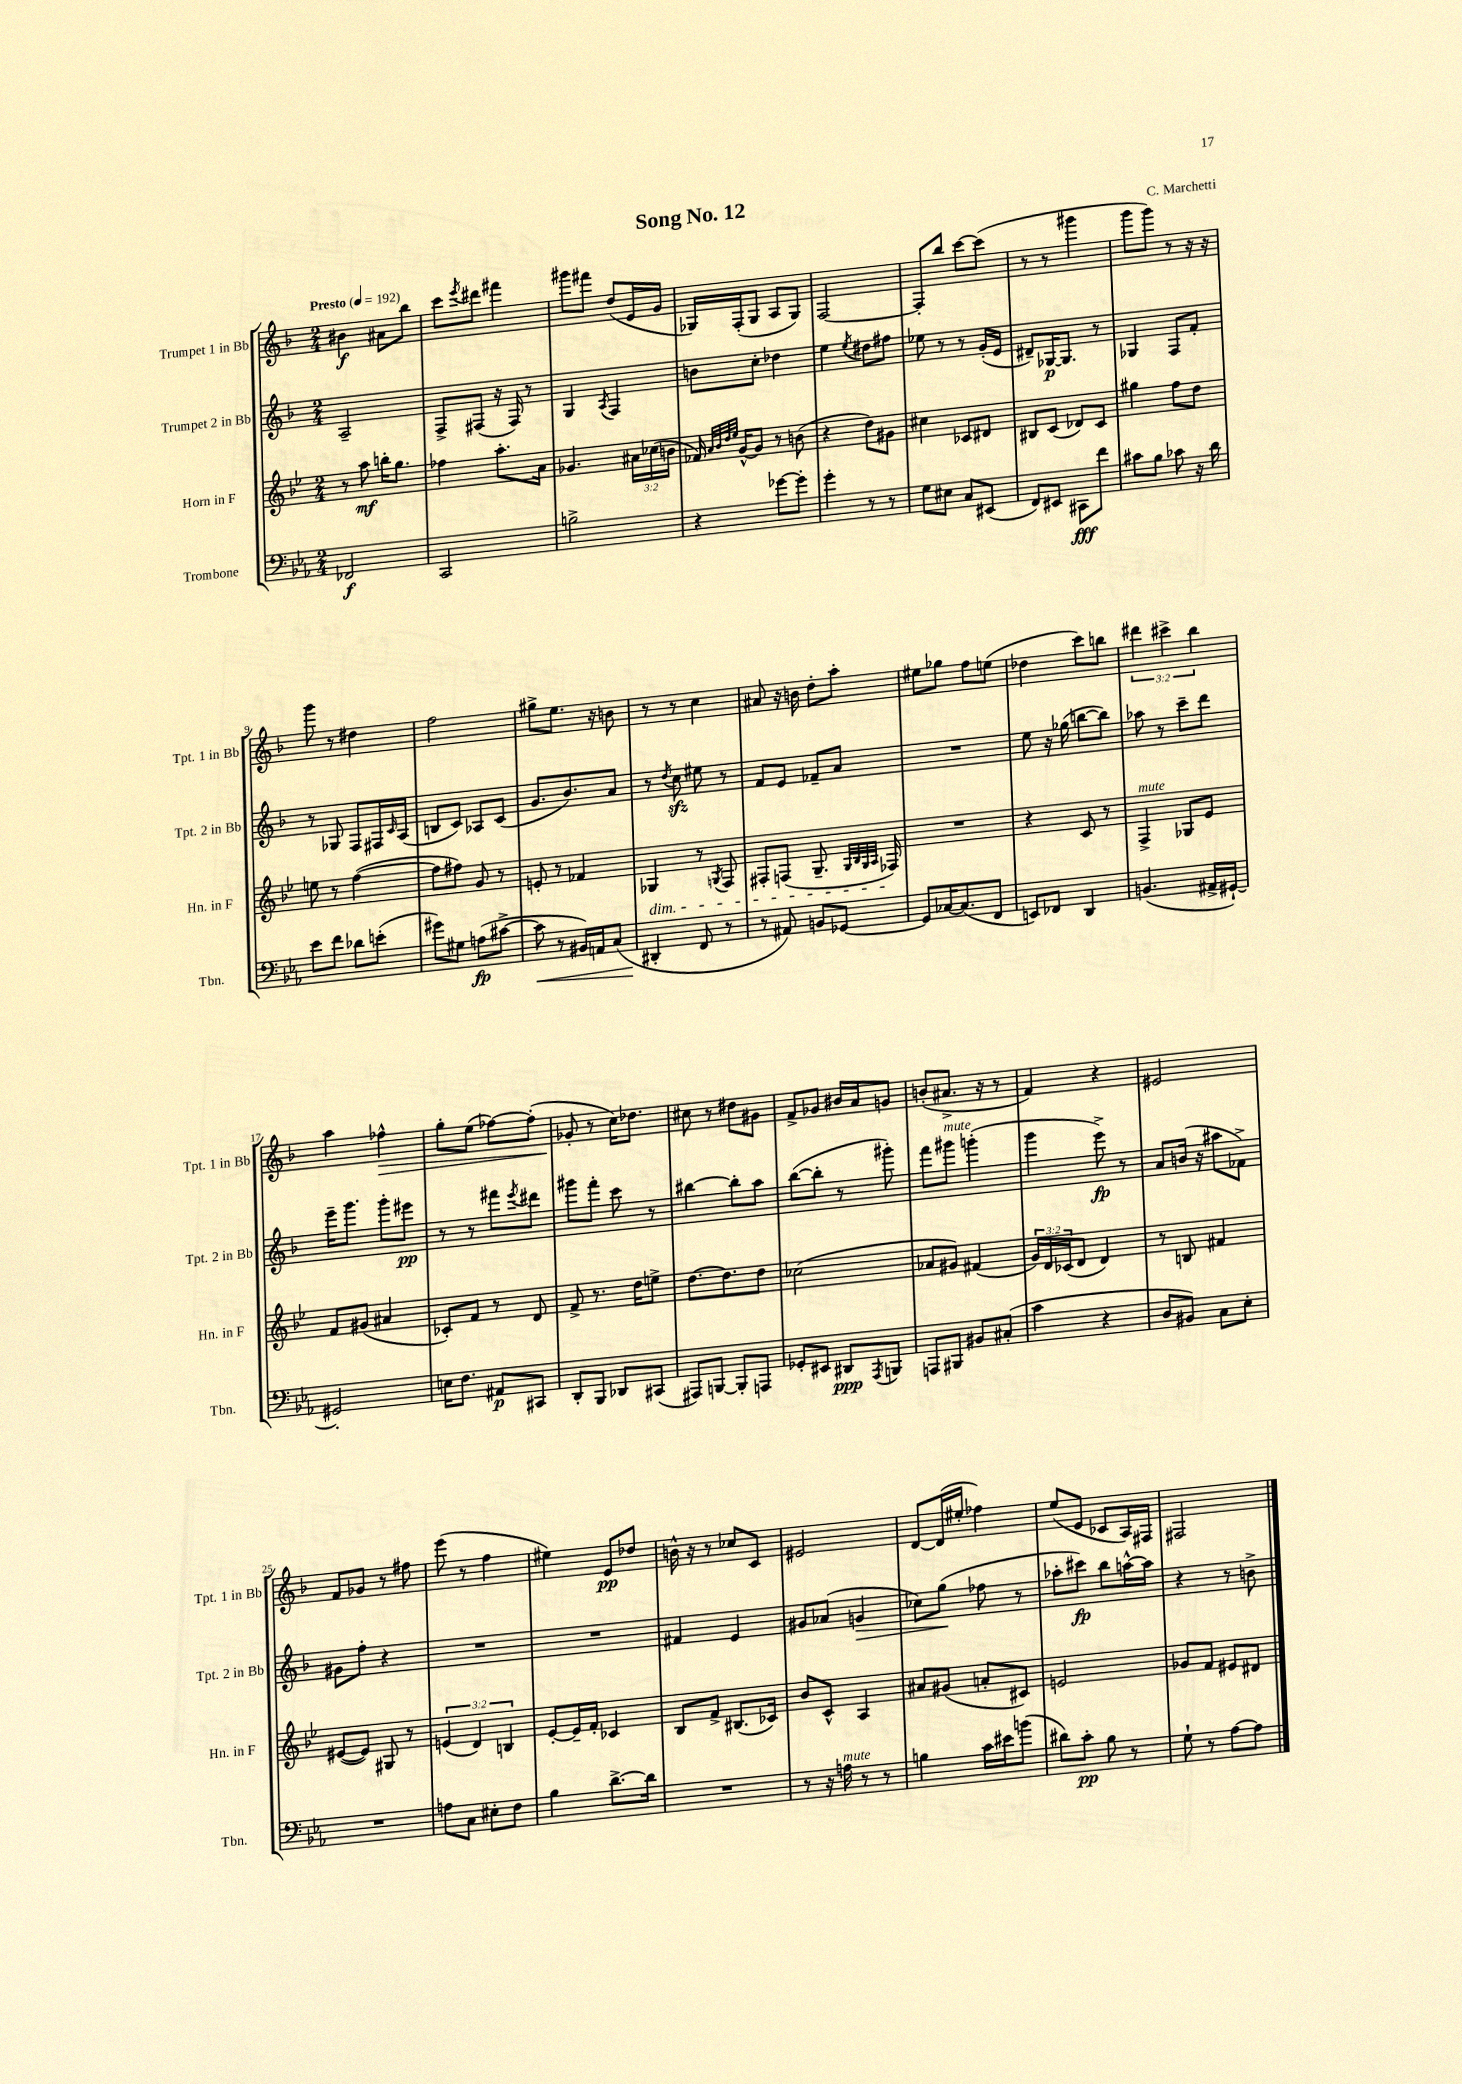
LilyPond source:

\header { title = "Song No. 12" composer = "C. Marchetti" }
<<
\new StaffGroup <<
\new Staff = "s0" \with { instrumentName = "Trumpet 1 in Bb" shortInstrumentName = "Tpt. 1 in Bb" } {
    \clef treble \key f \major \numericTimeSignature \time 2/4 \override Staff.TupletNumber.text = #tuplet-number::calc-fraction-text \tempo "Presto" 4 = 192
    bis'4\f ais'8 bes''8 |
    c'''8 \acciaccatura { e'''8 } dis'''8 fis'''4 |
    gis'''8 fis'''8 d''8( e'16 g'16 |
    ges16) f16-.( ges8 a8 ges8) |
    f2~ |
    f8-. bes''8 c'''8~ c'''8( |
    r8 r8 gis'''4 |
    g'''8 g'''8) r8 r16 r16 |
    g'''8 r8 dis''4 |
    f''2 |
    gis''8-> e''8. r16 b'8 |
    r8 r8 c''4 |
    ais'8 r16 b'16 d''8-. a''8-. |
    eis''8 ges''8 f''8 e''8( |
    des''4 c'''8) b''8 |
    \tuplet 3/2 { dis'''4 cis'''4-> bes''4 } |
    a''4 fes''4-^\> |
    g''8-. e''8( fes''8~) fes''8-.( |
    ges'8-.\! r8 c''16) des''8. |
    cis''8 r8 dis''8 gis'8 |
    f'8-> ges'8 bis'16 a'16 g'8 |
    b'8-.( ais'8.-> r16 r8 |
    f'4) r4 |
    eis'2 |
    f'8 ges'8 r8 fis''8 |
    e'''8( r8 f''4 |
    eis''4) e'8\pp des''8 |
    b'16-^ r16 r8 ces''8 c'8 |
    eis'2 |
    d'8~ d'16( eis''16-. fes''4) |
    e''8( e'8 ces'8 a16) fis16 |
    fis2 \bar "|." |
}
\new Staff = "s1" \with { instrumentName = "Trumpet 2 in Bb" shortInstrumentName = "Tpt. 2 in Bb" } {
    \clef treble \key f \major \numericTimeSignature \time 2/4
    a2-- |
    f8-> fis8( r16 fis16) r8 |
    g4 \acciaccatura { a8 } f4 |
    b'8 c''8-. des''4 |
    e''4 \acciaccatura { e''8 } dis''8 fis''8 |
    ees''8 r8 r8 g'16-.( e'16 |
    dis'8--) ges16~\p ges8. r8 |
    ges4 f8 f'8-. |
    r8 ges8 f8 fis16 \grace { c'16 } a16( |
    b8 c'8) aes8 c'8( |
    g'8. bes'8.) a'8 |
    r8 \acciaccatura { d''8 } c''8\sfz eis''8 r8 |
    f'8 e'8 fes'8-- a'8 |
    R2 |
    e''8 r16 ges''16( b''8~ b''8) |
    aes''8 r8 c'''8-- d'''8 |
    e'''16-- g'''8. g'''8-. eis'''8\pp |
    r8 r8 fis'''8 \acciaccatura { e'''8 } dis'''8 |
    gis'''8 f'''8-. c'''8 r8 |
    bis''4~ bis''8-. a''8 |
    bes''8~( bes''8-. r8 gis'''8-.) |
    f'''8 gis'''8^\markup { \italic "mute" } g'''4-.( |
    g'''4 e'''8->\fp) r8 |
    a'8 b'16( r16 ais''8 fes'8->) |
    gis'8 f''8-. r4 |
    R2 |
    R2 |
    fis'4 e'4 |
    gis'8 aes'8( g'4\> |
    ces''8) g''8\!( fes''8 r8 |
    aes''8-. cis'''8\fp) bes''8 a''16~-^ a''16 |
    r4 r8 b'8-> \bar "|." |
}
\new Staff = "s2" \with { instrumentName = "Horn in F" shortInstrumentName = "Hn. in F" } {
    \clef treble \key bes \major \numericTimeSignature \time 2/4 \override Staff.TupletNumber.text = #tuplet-number::calc-fraction-text
    r8 a''8\mf b''16-. g''8. |
    fes''4 a''8.-. a'16 |
    ges'4. \tuplet 3/2 { ais'16 ces''16( b'16 } |
    fes'16) \grace { a'32 bes'32 d''32 ees''32 } g'16~-^ g'8 r8 b'8( |
    r4 d''8) gis'8 |
    cis''4 ces'8 dis'8 |
    bis8 c'8( des'8) c'8 |
    gis''4 f''8 d''8 |
    e''8 r8 f''4~( |
    f''8 fis''8) g'8 r8 |
    e'8-. r8 fes'4 |
    ges4\dim r8 \acciaccatura { g8 } f8 |
    fis8-. f8( g8.-- \grace { g32 bes32 g32 a32 } fes16\!) |
    R2 |
    r4 c'8 r8 |
    f4->^\markup { \italic "mute" } ges8 ees'8 |
    f'8 gis'8( ais'4 |
    ces'8-.) f'8 r8 d'8 |
    f'8-> r8. d''16 e''8-> |
    d''8.~ d''8. d''8 |
    ces''2( |
    aes'8 gis'8) fis'4( |
    \tuplet 3/2 { g'16) d'16 ces'16( } d'8 d'4) |
    r8 b8 fis'4 |
    eis'8~( eis'8) gis8 r8 |
    \tuplet 3/2 { e'4( d'4) b4 } |
    ees'8~-. ees'16-- f'16-. ces'4 |
    bes8 f'8-> bis8.( ces'16) |
    bes'8 c'8-^ a4 |
    ais'8 gis'8( a'8-. cis'8) |
    e'2 |
    ges'8 f'8 eis'8 dis'8 \bar "|." |
}
\new Staff = "s3" \with { instrumentName = "Trombone" shortInstrumentName = "Tbn." } {
    \clef bass \key ees \major \numericTimeSignature \time 2/4
    fes,2\f |
    c,2 |
    b2-> |
    r4 ges'8~ ges'8-. |
    g'4-. r8 r8 |
    g8 eis8 c8 eis,8( |
    f,8) eis,8 cis,8\fff f'8 |
    cis'8 bes8 ces'8 r16 d'16 |
    ees'8 f'8 des'8 e'8-.( |
    gis'8) gis8 a8\fp( cis'8~-> |
    cis'8\< r8 bis,16) a,16 c8( |
    dis,4-.\! f,8 r8 |
    r8 ais,8) b,8 ges,8~ |
    ges,8 ces16~ ces8.( f,8 |
    e,8) fes,8 d,4 |
    b,4.( ais,16-> gis,16~-!) |
    gis,2-. |
    e16 f8. ais,8\p cis,8 |
    d,8-. bes,,8 des,8 cis,8( |
    ais,,8) b,,8~ b,,8-. a,,8 |
    ges,8-. eis,8 dis,8\ppp \acciaccatura { aes,,8 } b,,8 |
    a,,8 bis,,8 bis,8 cis8-.( |
    c'4 r4 |
    d8 bis,8) c8 ees8-. |
    R2 |
    a8 c8 eis8-. f8 |
    bes4 d'8.~-> d'16 |
    R2 |
    r8 r16 a16^\markup { \italic "mute" } r8 r8 |
    b4 c'16 eis'16 b'8( |
    dis'8) c'8-.\pp bes8 r8 |
    g8-! r8 aes8~ aes8 \bar "|." |
}
>>
>>
